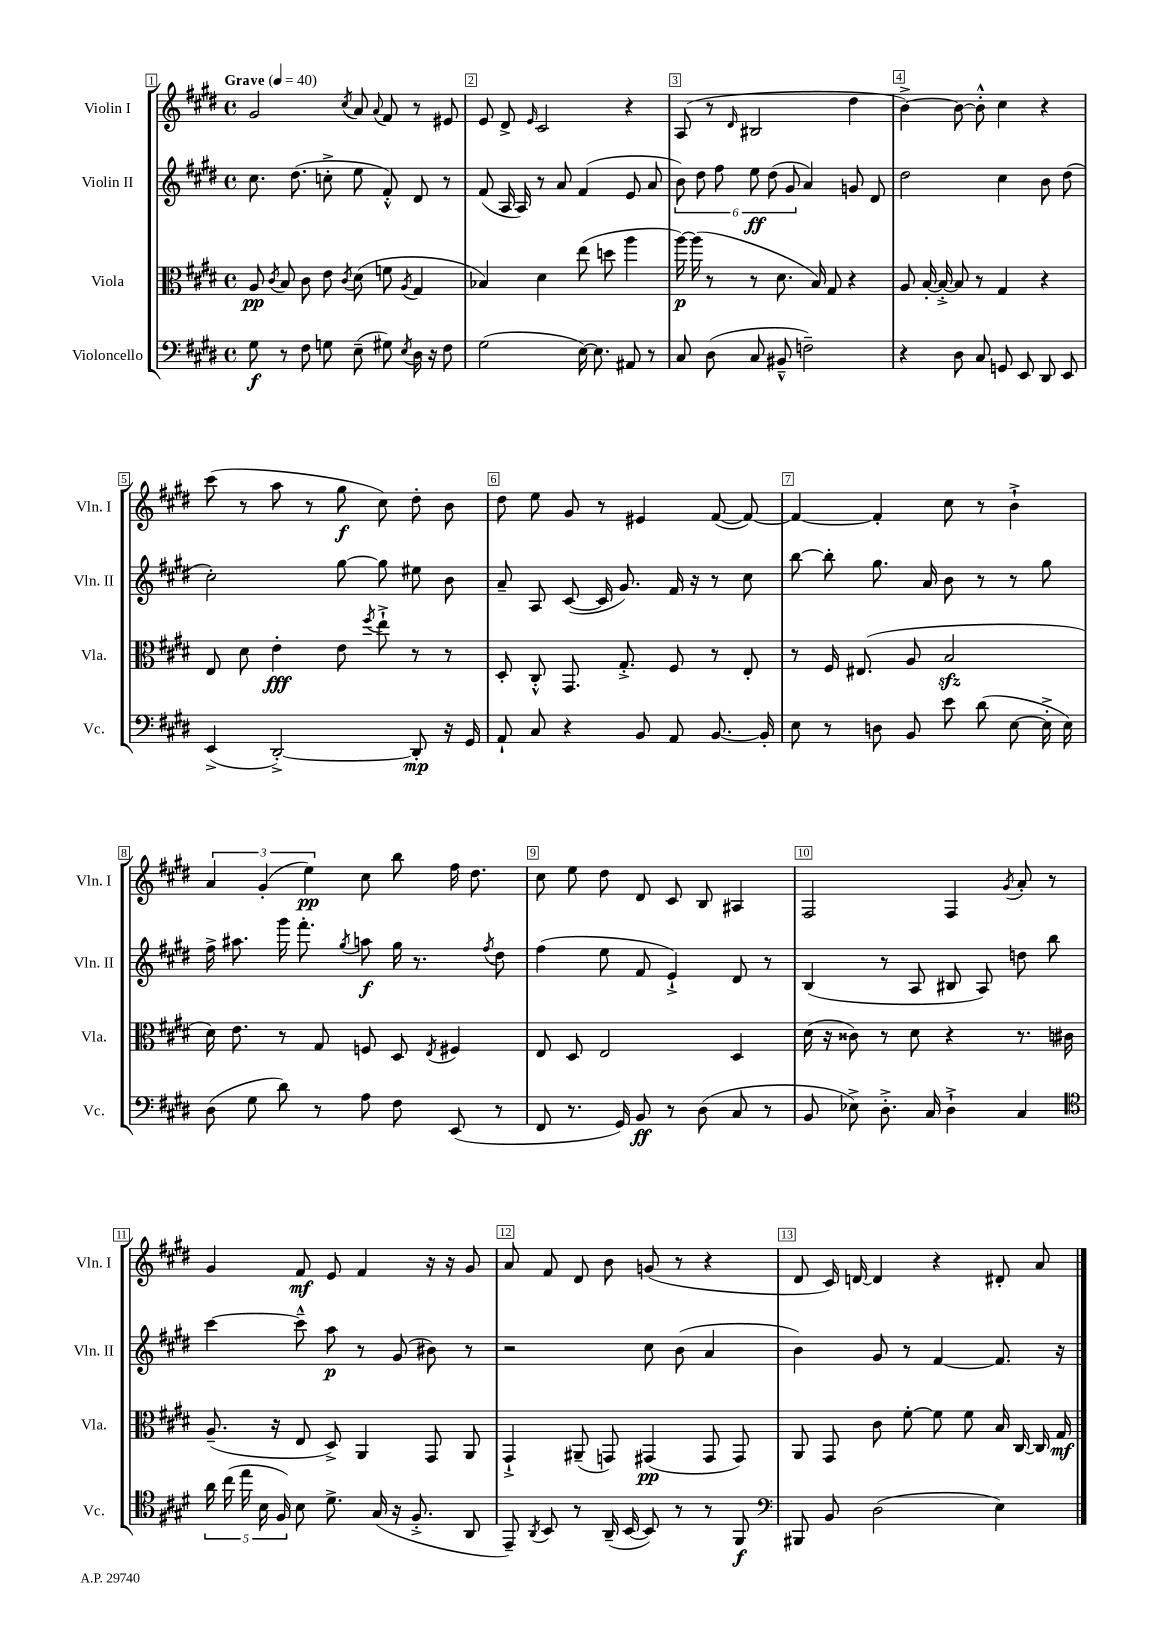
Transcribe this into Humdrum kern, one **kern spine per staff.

**kern	**kern	**kern	**kern
*staff4	*staff3	*staff2	*staff1
*clefF4	*clefC3	*clefG2	*clefG2
*k[f#c#g#d#]	*k[f#c#g#d#]	*k[f#c#g#d#]	*k[f#c#g#d#]
*M4/4	*M4/4	*M4/4	*M4/4
*met(c)	*met(c)	*met(c)	*met(c)
*MM40	*MM40	*MM40	*MM40
8G#	8A	8.cc#	2g#
.	8qc#	.	.
8r	8B	.	.
.	.	(8.dd#	.
8F#	8c#	.	.
8G	8e	8cc'^	.
.	8qc#	.	8qcc#
(8E~	(8d#	8ee	8a
.	.	.	8qqa
8G#)	8f	8f#'^^)	8f#
8qE	8qA	.	.
16D#	4G#	8d#	8r
16r	.	.	.
8F#	.	8r	8e#
=	=	=	=
(2G#	4B-)	(8f#	8e
.	.	16A	8d#^
.	.	16A)	.
.	.	.	16qqe
.	4d#	8r	2c#
.	.	8a	.
[16E)	(8ee	(4f#	.
8.E]	.	.	.
.	8dd	.	.
8AA#	4aa	8e	4r
8r	.	8a	.
=	=	=	=
8C#	[16aa)	12b)	(8A
.	(16aa]	.	.
.	.	12dd#	.
(8D#	8r	.	8r
.	.	12ff#	.
.	.	.	16qqd#
8C#	8r	12ee	2B#
.	.	(12dd#	.
8BB#~^^	8.d#	.	.
.	.	12g#	.
2F~)	.	4a)	.
.	16B)	.	.
.	8G#	.	.
.	4r	8g	4dd#
.	.	8d#	.
=	=	=	=
4r	8A	2dd#	[4b^)
.	[16B'	.	.
.	16B'^_	.	.
8D#	8B]	.	8b_
8C#	8r	.	8b'^^]
8GG	4G#	4cc#	4cc#
8EE	.	.	.
8DD#	4r	8b	4r
8EE	.	(8dd#	.
=	=	=	=
(4EE^	8E	2cc#')	(8ccc#
.	8d#	.	8r
[2DD#'^)	4e'	.	8aa
.	.	.	8r
.	8e	[8gg#	8gg#
.	8qff#	.	.
.	8ee`^	8gg#]	8cc#)
8DD#']	8r	8ee#	8dd#'
16r	8r	8b	8b
16GG#	.	.	.
=	=	=	=
8AA`	8D#'	8a~	8dd#
8C#	8C#'^^	8A	8ee
4r	8.GG#	([8c#	8g#
.	.	16c#]	8r
.	8.G#'^	8.g#)	.
8BB	.	.	4e#
8AA	8F#	16f#	.
.	.	16r	.
[8.BB	8r	8r	([8f#
.	8E'	8cc#	8f#_)
16BB']	.	.	.
=	=	=	=
8E	8r	[8bb	4f#_
8r	16F#	8bb']	.
.	(8.E#	.	.
8D	.	8.gg#	4f#']
8BB	8A	.	.
.	.	16a	.
8e	2B	8b	8cc#
(8d#	.	8r	8r
[8E	.	8r	4b`^
16E'^]	.	8gg#	.
16E)	.	.	.
=	=	=	=
(8D#	16d#)	16ff#^	6a
.	8.e	8.aa#	.
8G#	.	.	.
.	.	.	(6g#'
8d#)	8r	16ggg#	.
.	.	8.fff#'	.
.	.	.	6ee)
8r	8G#	.	.
.	.	8qgg#	.
8A	8F	8aa	8cc#
8F#	8D#	16gg#	8bb
.	.	8.r	.
.	8qE	.	.
(8EE	4F#	.	16ff#
.	.	.	8.dd#
.	.	8qff#	.
8r	.	8dd#	.
=	=	=	=
8FF#	8E	(4ff#	8cc#
8.r	8D#	.	8ee
.	2E	8ee	8dd#
16GG#)	.	.	.
8BB	.	8f#	8d#
8r	.	4e`^)	8c#
(8D#	.	.	8B
8C#	4D#	8d#	4A#
8r	.	8r	.
=	=	=	=
8BB	(16d#	(4B	2F#
.	16r	.	.
8E-^)	8c##)	.	.
8.D#'^	8r	8r	.
.	8d#	8A	.
16C#	.	.	.
4D#`^	4r	8B#	4F#
.	.	8A)	.
.	.	.	8qg#
4C#	8.r	8dd	8a'
.	.	8bb	8r
.	16c#	.	.
=	=	=	=
*clefC4	*	*	*
20a	(8.A~	[4ccc#	4g#
(20cc#	.	.	.
20ee	.	.	.
20B	.	.	.
.	16r	.	.
20F#)	.	.	.
8B	8E	8ccc#~^^]	8f#
8.d#^	8D#^)	8aa	8e
.	4AA	8r	4f#
(16G#	.	.	.
16r	.	(8g#	.
8.F#'^	.	.	.
.	8GG#	8b#)	16r
.	.	.	16r
8AA	8AA	8r	8g#
=	=	=	=
8EE~)	4GG#`^	2r	8a
8qAA	.	.	.
8BB	.	.	8f#
8r	(8AA#~	.	8d#
(16AA~	8GG)	.	8b
[16BB	.	.	.
8BB])	(4GG#	8cc#	(8g
8r	.	(8b	8r
8r	8GG#	4a	4r
8FF#	8GG#)	.	.
=	=	=	=
*clefF4	*	*	*
8BBB#	8AA	4b)	8d#
8BB	8GG#	.	16c#)
.	.	.	[16d
(2D#	8c#	8g#	4d]
.	[8f#'	8r	.
.	8f#]	[4f#	4r
.	8f#	.	.
4E)	16B	8.f#]	8d#'
.	[16C#	.	.
.	16C#]	.	8a
.	16G#	16r	.
==	==	==	==
*-	*-	*-	*-
